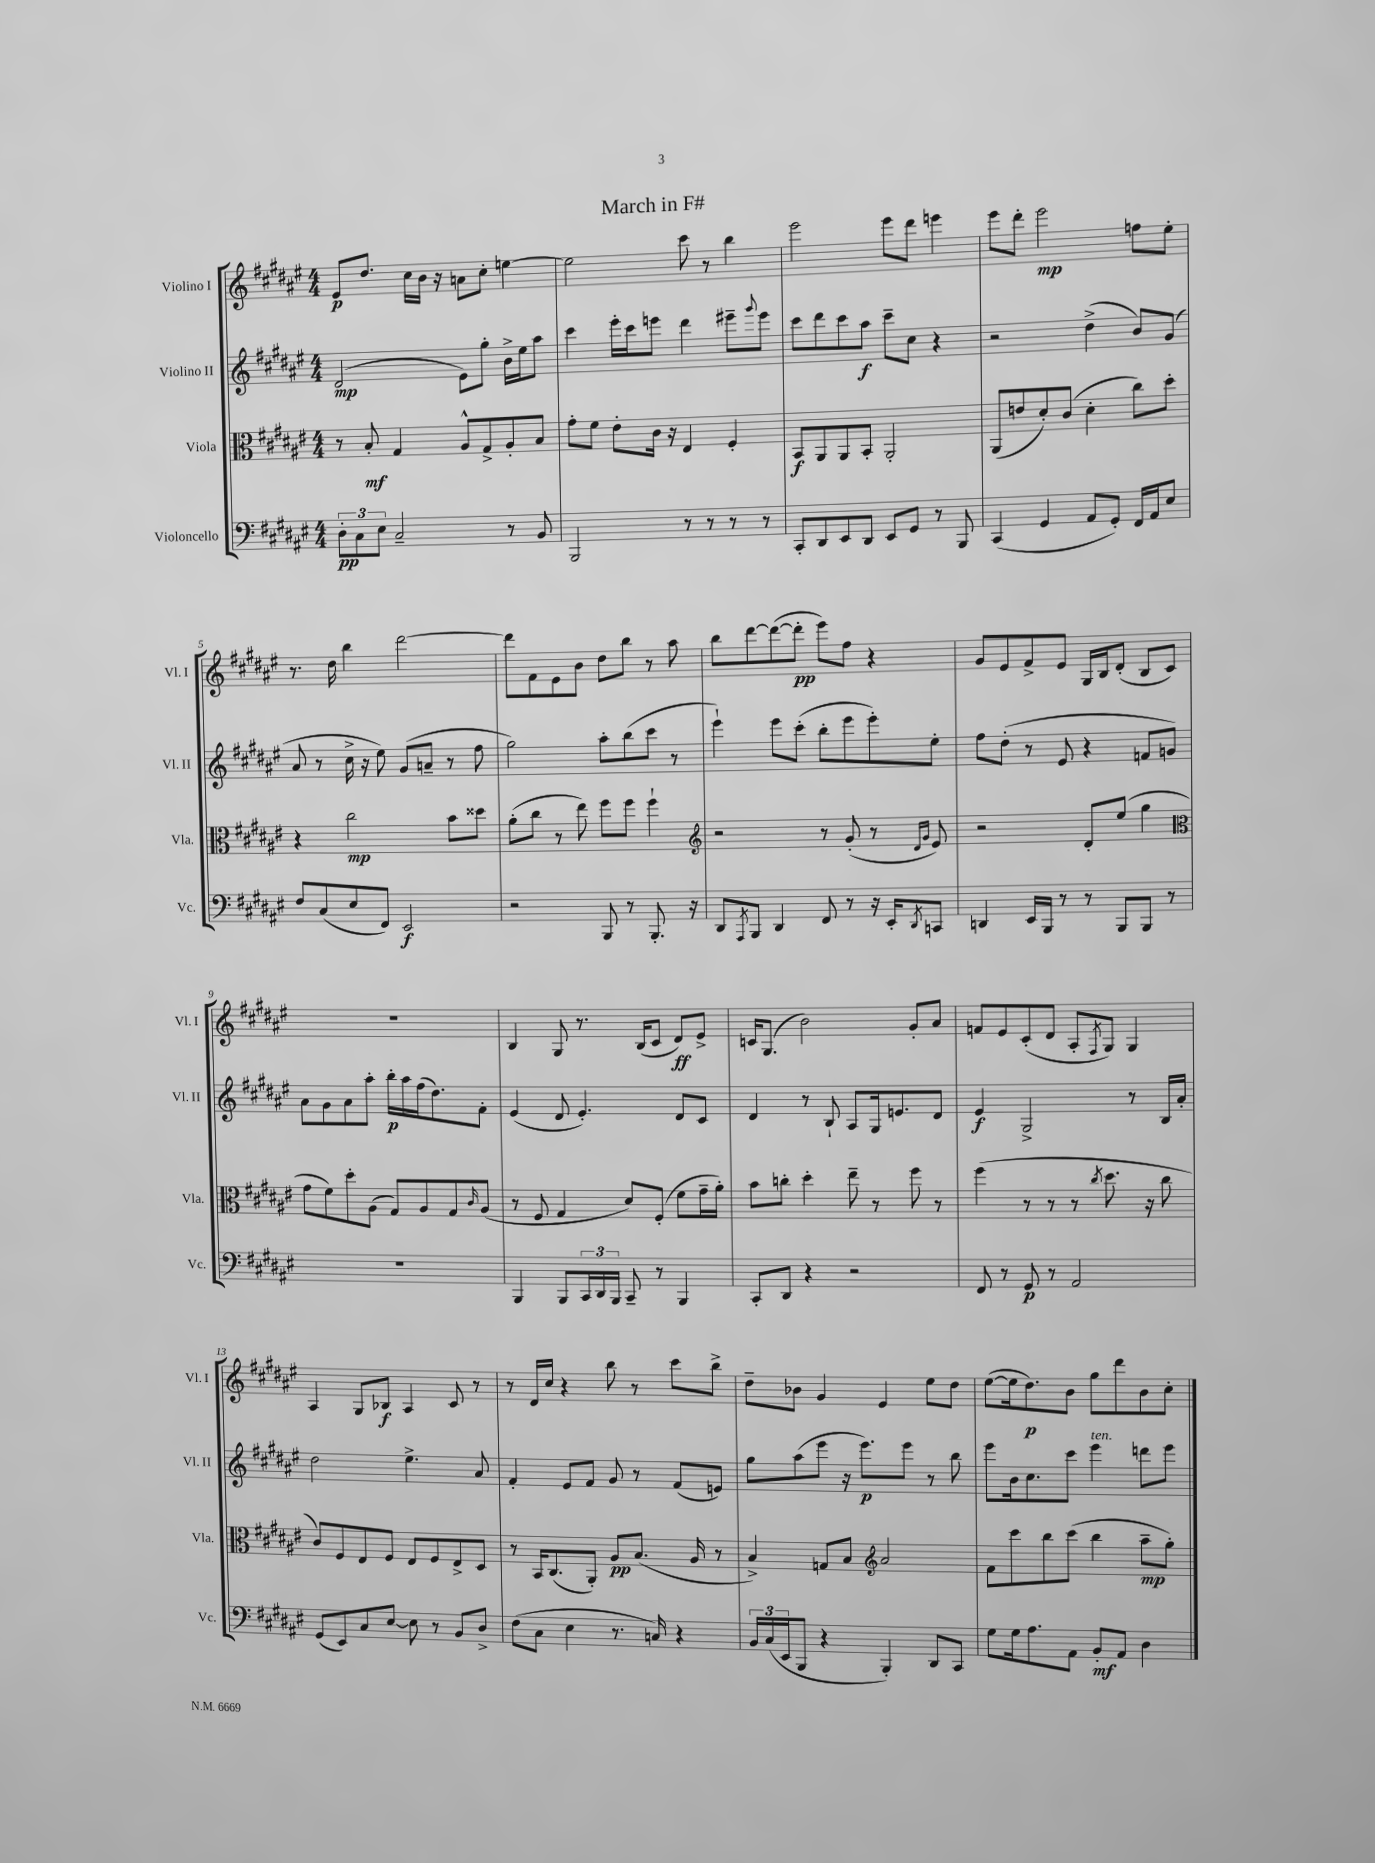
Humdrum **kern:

**kern	**dynam	**kern	**dynam	**kern	**dynam	**kern	**dynam
*part4	*part4	*part3	*part3	*part2	*part2	*part1	*part1
*staff4	*staff4	*staff3	*staff3	*staff2	*staff2	*staff1	*staff1
*I"Violoncello	*	*I"Viola	*	*I"Violino II	*	*I"Violino I	*
*I'Vc.	*	*I'Vla.	*	*I'Vl. II	*	*I'Vl. I	*
*clefF4	*	*clefC3	*	*clefG2	*	*clefG2	*
*k[f#c#g#d#a#e#]	*	*k[f#c#g#d#a#e#]	*	*k[f#c#g#d#a#e#]	*	*k[f#c#g#d#a#e#]	*
*M4/4	*	*M4/4	*	*M4/4	*	*M4/4	*
=1	=1	=1	=1	=1	=1	=1	=1
12D#'\L	pp	8r	.	(2d#/	mp	8e#/L	p
12C#\	.	.	.	.	.	.	.
.	.	8B'/	mf	.	.	8.dd#/J	.
12E#\J	.	.	.	.	.	.	.
2C#~/	.	4G#/	.	.	.	.	.
.	.	.	.	.	.	16cc#\LL	.
.	.	.	.	.	.	16b\JJ	.
.	.	.	.	.	.	16r	.
.	.	8A#^^/L	.	8e#\L)	.	8an\L	.
.	.	8G#^/	.	8gg#'\J	.	8cc#'\J	.
8r	.	8A#'/	.	16b^\LL	.	[4een\	.
.	.	.	.	16ee#\J	.	.	.
8BB/	.	8B/J	.	8aa#\J	.	.	.
=2	=2	=2	=2	=2	=2	=2	=2
2BBB/	.	8g#'\L	.	4ccc#\	.	2ee\]	.
.	.	8f#\J	.	.	.	.	.
.	.	8e#'\L	.	16eee#'\LL	.	.	.
.	.	.	.	16ccc#\J	.	.	.
.	.	16c#\Jk	.	8eeen\J	.	.	.
.	.	16r	.	.	.	.	.
8r	.	4E#/	.	4ddd#\	.	8ccc#\	.
8r	.	.	.	.	.	8r	.
8r	.	4F#'/	.	8eee#X~\L	.	4bb\	.
.	.	.	.	8qqggg#/	.	.	.
8r	.	.	.	8eee#\J	.	.	.
=3	=3	=3	=3	=3	=3	=3	=3
8CC#'/L	.	8BB/L	f	8ccc#\L	.	2eee#\	.
8DD#/	.	8AA#/	.	8ddd#\	.	.	.
8EE#/	.	8AA#/	.	8ccc#\	.	.	.
8DD#/J	.	8BB'/J	.	8aa#\J	f	.	.
8EE#/L	.	2AA#'/	.	8ccc#~\L	.	8eee#\L	.
8GG#/J	.	.	.	8cc#\J	.	8ddd#\J	.
8r	.	.	.	4r	.	4eeen\	.
8BBB/	.	.	.	.	.	.	.
=4	=4	=4	=4	=4	=4	=4	=4
(4CC#/	.	(8AA#/L	.	2r	.	8eee#\L	.
.	.	8en/	.	.	.	8ddd#'\J	.
4GG#/	.	8d#'/)	.	.	.	2eee#\	mp
.	.	(8c#/J	.	.	.	.	.
8AA#/L	.	4d#'\	.	(4dd#^\	.	.	.
8GG#'/J)	.	.	.	.	.	.	.
16FF#/LL	.	8cc#\L)	.	8b/L)	.	8ffn\L	.
16AA#/J	.	.	.	.	.	.	.
8E#/J	.	8dd#'\J	.	(8g#/J	.	8ee#'\J	.
!!LO:LB:g=z
=5	=5	=5	=5	=5	=5	=5	=5
8F#/L	.	4r	.	8a#/	.	8.r	.
(8C#/	.	.	.	8r	.	.	.
.	.	.	.	.	.	16dd#\	.
8E#/	.	2cc#\	mp	16cc#^\	.	4bb\	.
.	.	.	.	16r	.	.	.
8FF#/J)	.	.	.	8ee#\)	.	.	.
2EE#/	f	.	.	(8g#/L	.	[2ddd#\	.
.	.	.	.	8an~/J	.	.	.
.	.	8b\L	.	8r	.	.	.
.	.	8dd##X\J	.	8ff#\	.	.	.
=6	=6	=6	=6	=6	=6	=6	=6
2r	.	(8a#'\L	.	2gg#\)	.	8ddd#\L]	.
.	.	8cc#\J	.	.	.	8f#\	.
.	.	8r	.	.	.	8e#\	.
.	.	8ee#\)	.	.	.	8b\J	.
8BBB/	.	8ff#\L	.	8aa#'\L	.	8dd#\L	.
8r	.	8ff#\J	.	(8bb\	.	8bb\J	.
8.BBB'/	.	4ff#`\	.	8ccc#\J	.	8r	.
.	.	.	.	8r	.	8aa#\	.
16r	.	.	.	.	.	.	.
=7	=7	=7	=7	=7	=7	=7	=7
*	*	*clefG2	*	*	*	*	*
8DD#/L	.	2r	.	4eee#`\)	.	8bb\L	.
8qAAA#/	.	.	.	.	.	.	.
8BBB/J	.	.	.	.	.	[8ddd#\	.
4DD#/	.	.	.	8eee#\L	.	(8ddd#\_	.
.	.	.	.	(8ccc#'\J	.	8ddd#'\J]	pp
8FF#/	.	8r	.	8bb'\L	.	8eee#\L)	.
8r	.	(8g#'/	.	8eee#\	.	8ff#\J	.
16r	.	8r	.	8eee#'\)	.	4r	.
16EE#'/KL	.	.	.	.	.	.	.
.	.	16qqd#/LL	.	.	.	.	.
8qDD#/	.	16qqg#/JJ	.	.	.	.	.
8CCn/J	.	8e#/)	.	8ee#'\J	.	.	.
=8	=8	=8	=8	=8	=8	=8	=8
4DDn/	.	2r	.	8ff#\L	.	8g#/L	.
.	.	.	.	(8dd#'\J	.	8e#/	.
16EE#/LL	.	.	.	8r	.	8f#^/	.
16BBB/JJ	.	.	.	.	.	.	.
8r	.	.	.	8e#/	.	8e#/J	.
8r	.	8d#'/L	.	4r	.	16G#/LL	.
.	.	.	.	.	.	16B/J	.
8BBB/L	.	(8ee#/J	.	.	.	(8d#'/J	.
8BBB/J	.	4gg#\	.	8fn/L	.	8B/L	.
8r	.	.	.	8gn/J)	.	8c#/J)	.
!!LO:LB:g=z
=9	=9	=9	=9	=9	=9	=9	=9
*	*	*clefC3	*	*	*	*	*
1r	.	8g#\L	.	8a#\L	.	1r	.
.	.	8f#\)	.	8g#\	.	.	.
.	.	8dd#'\	.	8a#\	.	.	.
.	.	(8A#\J	.	8aa#'\J	.	.	.
.	.	8G#/L)	.	16bb'\LL	p	.	.
.	.	.	.	16aa#\	.	.	.
.	.	8A#/	.	(16ff#\J	.	.	.
.	.	.	.	8.dd#\)	.	.	.
.	.	8G#/	.	.	.	.	.
.	.	16qqc#/	.	.	.	.	.
.	.	(8A#/J	.	8f#'\J	.	.	.
=10	=10	=10	=10	=10	=10	=10	=10
4BBB/	.	8r	.	(4e#/	.	4B/	.
.	.	8F#/	.	.	.	.	.
8BBB/L	.	4G#/	.	8d#/	.	8G#/	.
24CC#/L	.	.	.	4.e#'/)	.	8.r	.
24DD#/	.	.	.	.	.	.	.
24BBB/JJ	.	.	.	.	.	.	.
8CC#~/	.	8d#/L)	.	.	.	.	.
.	.	.	.	.	.	(16B/KL	.
8r	.	(8F#'/J	.	.	.	8c#/J	.
4BBB/	.	8f#\L	.	8d#/L	.	8d#/L)	ff
.	.	16g#~\L	.	8c#/J	.	8e#^/J	.
.	.	16a#'\JJ)	.	.	.	.	.
=11	=11	=11	=11	=11	=11	=11	=11
8CC#'/L	.	8b\L	.	4d#/	.	16cn/KL	.
.	.	.	.	.	.	(8.G#/J	.
8DD#/J	.	8ccn'\J	.	.	.	.	.
4r	.	4dd#'\	.	8r	.	2b\)	.
.	.	.	.	8B`/	.	.	.
2r	.	8ee#~\	.	8A#/L	.	.	.
.	.	8r	.	16G#/k	.	.	.
.	.	.	.	8.en/	.	.	.
.	.	8ff#\	.	.	.	8g#'/L	.
.	.	8r	.	8d#/J	.	8a#/J	.
=12	=12	=12	=12	=12	=12	=12	=12
8FF#/	.	(4ff#\	.	4e#/	f	8fn/L	.
8r	.	.	.	.	.	8e#/	.
8GG#/	p	8r	.	2G#^/	.	(8c#'/	.
8r	.	8r	.	.	.	8d#/J	.
2AA#/	.	8r	.	.	.	8A#'/L	.
.	.	8qcc#/	.	.	.	8qF#/	.
.	.	8.dd#\	.	.	.	8G#/J)	.
.	.	.	.	8r	.	4G#/	.
.	.	16r	.	.	.	.	.
.	.	8cc#\	.	16B/LL	.	.	.
.	.	.	.	16a#'/JJ	.	.	.
!!LO:LB:g=z
=13	=13	=13	=13	=13	=13	=13	=13
(8GG#/L	.	8c#/L)	.	2dd#\	.	4A#/	.
8EE#/)	.	8F#/	.	.	.	.	.
8C#/	.	8E#/	.	.	.	8G#/L	.
[8E#/J	.	8F#/J	.	.	.	8B-X/J	f
8E#\]	.	8E#/L	.	4.ee#^\	.	4A#/	.
8r	.	8F#/	.	.	.	.	.
8BB/L	.	8E#^/	.	.	.	8c#/	.
8D#^/J	.	8D#/J	.	8a#/	.	8r	.
=14	=14	=14	=14	=14	=14	=14	=14
(8F#\L	.	8r	.	4f#'/	.	8r	.
8C#\J	.	16BB/KL	.	.	.	16d#/LL	.
.	.	(8.C#/	.	.	.	16cc#/JJ	.
4E#\	.	.	.	8e#/L	.	4r	.
.	.	8AA#'/J)	.	8f#/J	.	.	.
8.r	.	8A#/L	pp	8g#/	.	8bb\	.
.	.	(8.B/J	.	8r	.	8r	.
16Cn/)	.	.	.	.	.	.	.
4r	.	.	.	(8f#/L	.	8ccc#\L	.
.	.	16A#/	.	.	.	.	.
.	.	8r	.	8en/J)	.	8bb^\J	.
=15	=15	=15	=15	=15	=15	=15	=15
24BB/LL	.	4B^/)	.	8gg#\L	.	8dd#~\L	.
(24C#/	.	.	.	.	.	.	.
24EE#/J	.	.	.	.	.	.	.
8BBB/J	.	.	.	(8aa#\	.	8b-X\J	.
4r	.	8Gn/L	.	8eee#\J	.	4g#/	.
.	.	8B/J	.	16r	.	.	.
.	.	.	.	8.eee#\L)	p	.	.
*	*	*clefG2	*	*	*	*	*
4BBB'/)	.	2a#/	.	.	.	4e#/	.
.	.	.	.	8eee#\J	.	.	.
8DD#/L	.	.	.	8r	.	8ee#\L	.
8CC#/J	.	.	.	8bb\	.	8dd#\J	.
=16	=16	=16	=16	=16	=16	=16	=16
8G#\L	.	8f#\L	.	8eee#\L	.	([8ee#\L	.
16G#\k	.	8ccc#\	.	16b\k	.	16ee#\k]	.
8.A#\	.	.	.	8.cc#\	.	8.dd#\)	p
.	.	8bb\	.	.	.	.	.
8AA#\J	.	(8ccc#\J	.	8ccc#\J	.	8b\J	.
!	!	!	!	!LO:TX:a:i:t=ten.	!	!	!
8BB'/L	mf	4bb\	.	4eee#\	.	8gg#\L	.
8AA#/J	.	.	.	.	.	8ddd#\	.
4D#\	.	8aa#~\L	mp	8dddn\L	.	8b\	.
.	.	8gg#'\J)	.	8eee#\J	.	8cc#'\J	.
==	==	==	==	==	==	==	==
*-	*-	*-	*-	*-	*-	*-	*-
